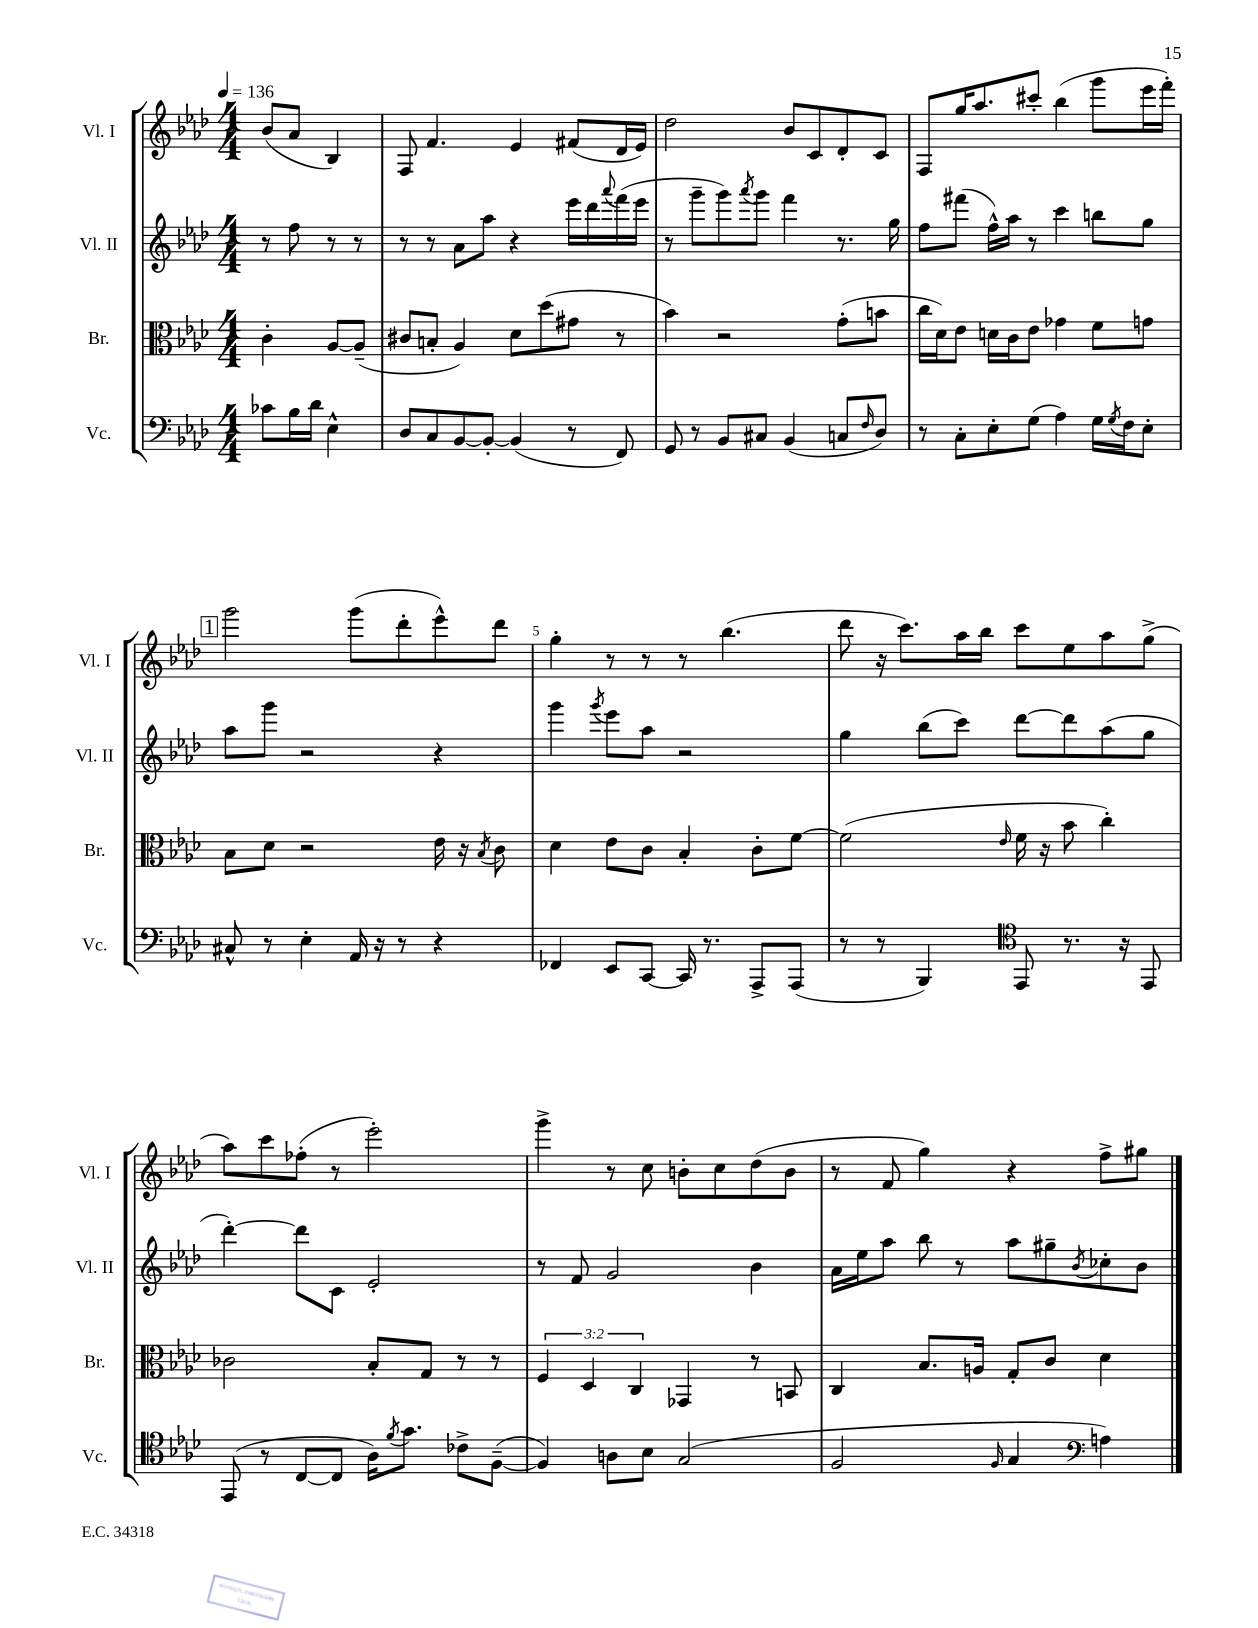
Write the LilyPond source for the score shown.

<<
\new StaffGroup <<
\new Staff = "s0" \with { instrumentName = "Vl. I" shortInstrumentName = "Vl. I" } {
    \clef treble \key aes \major \numericTimeSignature \time 4/4 \partial 2 \tempo 4 = 136
    bes'8( aes'8 bes4) |
    f8 f'4. ees'4 fis'8( des'16 ees'16) |
    des''2 bes'8 c'8 des'8-. c'8 |
    f8 g''16 aes''8. cis'''8-. bes''4( g'''8 ees'''16 f'''16-.) |
    \mark \markup { \box "1" } g'''2 g'''8( des'''8-. ees'''8-^) des'''8 |
    g''4-. r8 r8 r8 bes''4.( |
    des'''8 r16 c'''8.) aes''16 bes''16 c'''8 ees''8 aes''8 g''8->( |
    aes''8) c'''8 fes''8-.( r8 ees'''2-.) |
    g'''4-> r8 c''8 b'8-. c''8 des''8( b'8 |
    r8 f'8 g''4) r4 f''8-> gis''8 \bar "|." |
}
\new Staff = "s1" \with { instrumentName = "Vl. II" shortInstrumentName = "Vl. II" } {
    \clef treble \key aes \major \numericTimeSignature \time 4/4 \partial 2
    r8 f''8 r8 r8 |
    r8 r8 aes'8 aes''8 r4 ees'''16 des'''16 \appoggiatura { aes'''8 } f'''16( ees'''16 |
    r8 g'''8-- g'''8) \acciaccatura { aes'''8 } g'''8 f'''4 r8. g''16 |
    f''8 fis'''8( f''16-^) aes''16 r8 c'''4 b''8 g''8 |
    \mark \markup { \box "1" } aes''8 g'''8 r2 r4 |
    g'''4 \acciaccatura { g'''8 } ees'''8 aes''8 r2 |
    g''4 bes''8( c'''8) des'''8~ des'''8 aes''8( g''8 |
    des'''4~-.) des'''8 c'8 ees'2-. |
    r8 f'8 g'2 bes'4 |
    aes'16 ees''16 aes''8 bes''8 r8 aes''8 gis''8-- \acciaccatura { bes'8 } ces''8-. bes'8 \bar "|." |
}
\new Staff = "s2" \with { instrumentName = "Br." shortInstrumentName = "Br." } {
    \clef alto \key aes \major \numericTimeSignature \time 4/4 \override Staff.TupletNumber.text = #tuplet-number::calc-fraction-text \partial 2
    c'4-. aes8~ aes8--( |
    cis'8 b8-. aes4) des'8 des''8( gis'8 r8 |
    bes'4) r2 g'8-.( b'8 |
    c''16 des'16) ees'8 d'16 c'16 ees'8 ges'4 f'8 g'8 |
    \mark \markup { \box "1" } bes8 des'8 r2 ees'16 r16 \acciaccatura { bes8 } c'8 |
    des'4 ees'8 c'8 bes4-. c'8-. f'8~ |
    f'2( \grace { ees'16 } f'16 r16 bes'8 c''4-.) |
    ces'2 bes8-. g8 r8 r8 |
    \tuplet 3/2 { f4 des4 c4 } ges,4 r8 b,8 |
    c4 bes8. a16 g8-. c'8 des'4 \bar "|." |
}
\new Staff = "s3" \with { instrumentName = "Vc." shortInstrumentName = "Vc." } {
    \clef bass \key aes \major \numericTimeSignature \time 4/4 \partial 2
    ces'8 bes16 des'16 ees4-^ |
    des8 c8 bes,8~ bes,8~-. bes,4( r8 f,8) |
    g,8 r8 bes,8 cis8 bes,4( c8 \grace { f16 } des8) |
    r8 c8-. ees8-. g8( aes4) g16 \acciaccatura { g8 } f16 ees8-. |
    \mark \markup { \box "1" } cis8-^ r8 ees4-. aes,16 r16 r8 r4 |
    fes,4 ees,8 c,8~ c,16 r8. aes,,8-> aes,,8( |
    r8 r8 bes,,4) \clef tenor ees,8 r8. r16 ees,8 |
    ees,8( r8 c8~ c8 aes16) \acciaccatura { f'8 } g'8. ces'8-> f8~--( |
    f4) a8 bes8 g2( |
    f2 \grace { f16 } g4 \clef bass a4) \bar "|." |
}
>>
>>
\layout { \context { \Score \override BarNumber.break-visibility = ##(#f #t #t) barNumberVisibility = #(every-nth-bar-number-visible 5) } }
